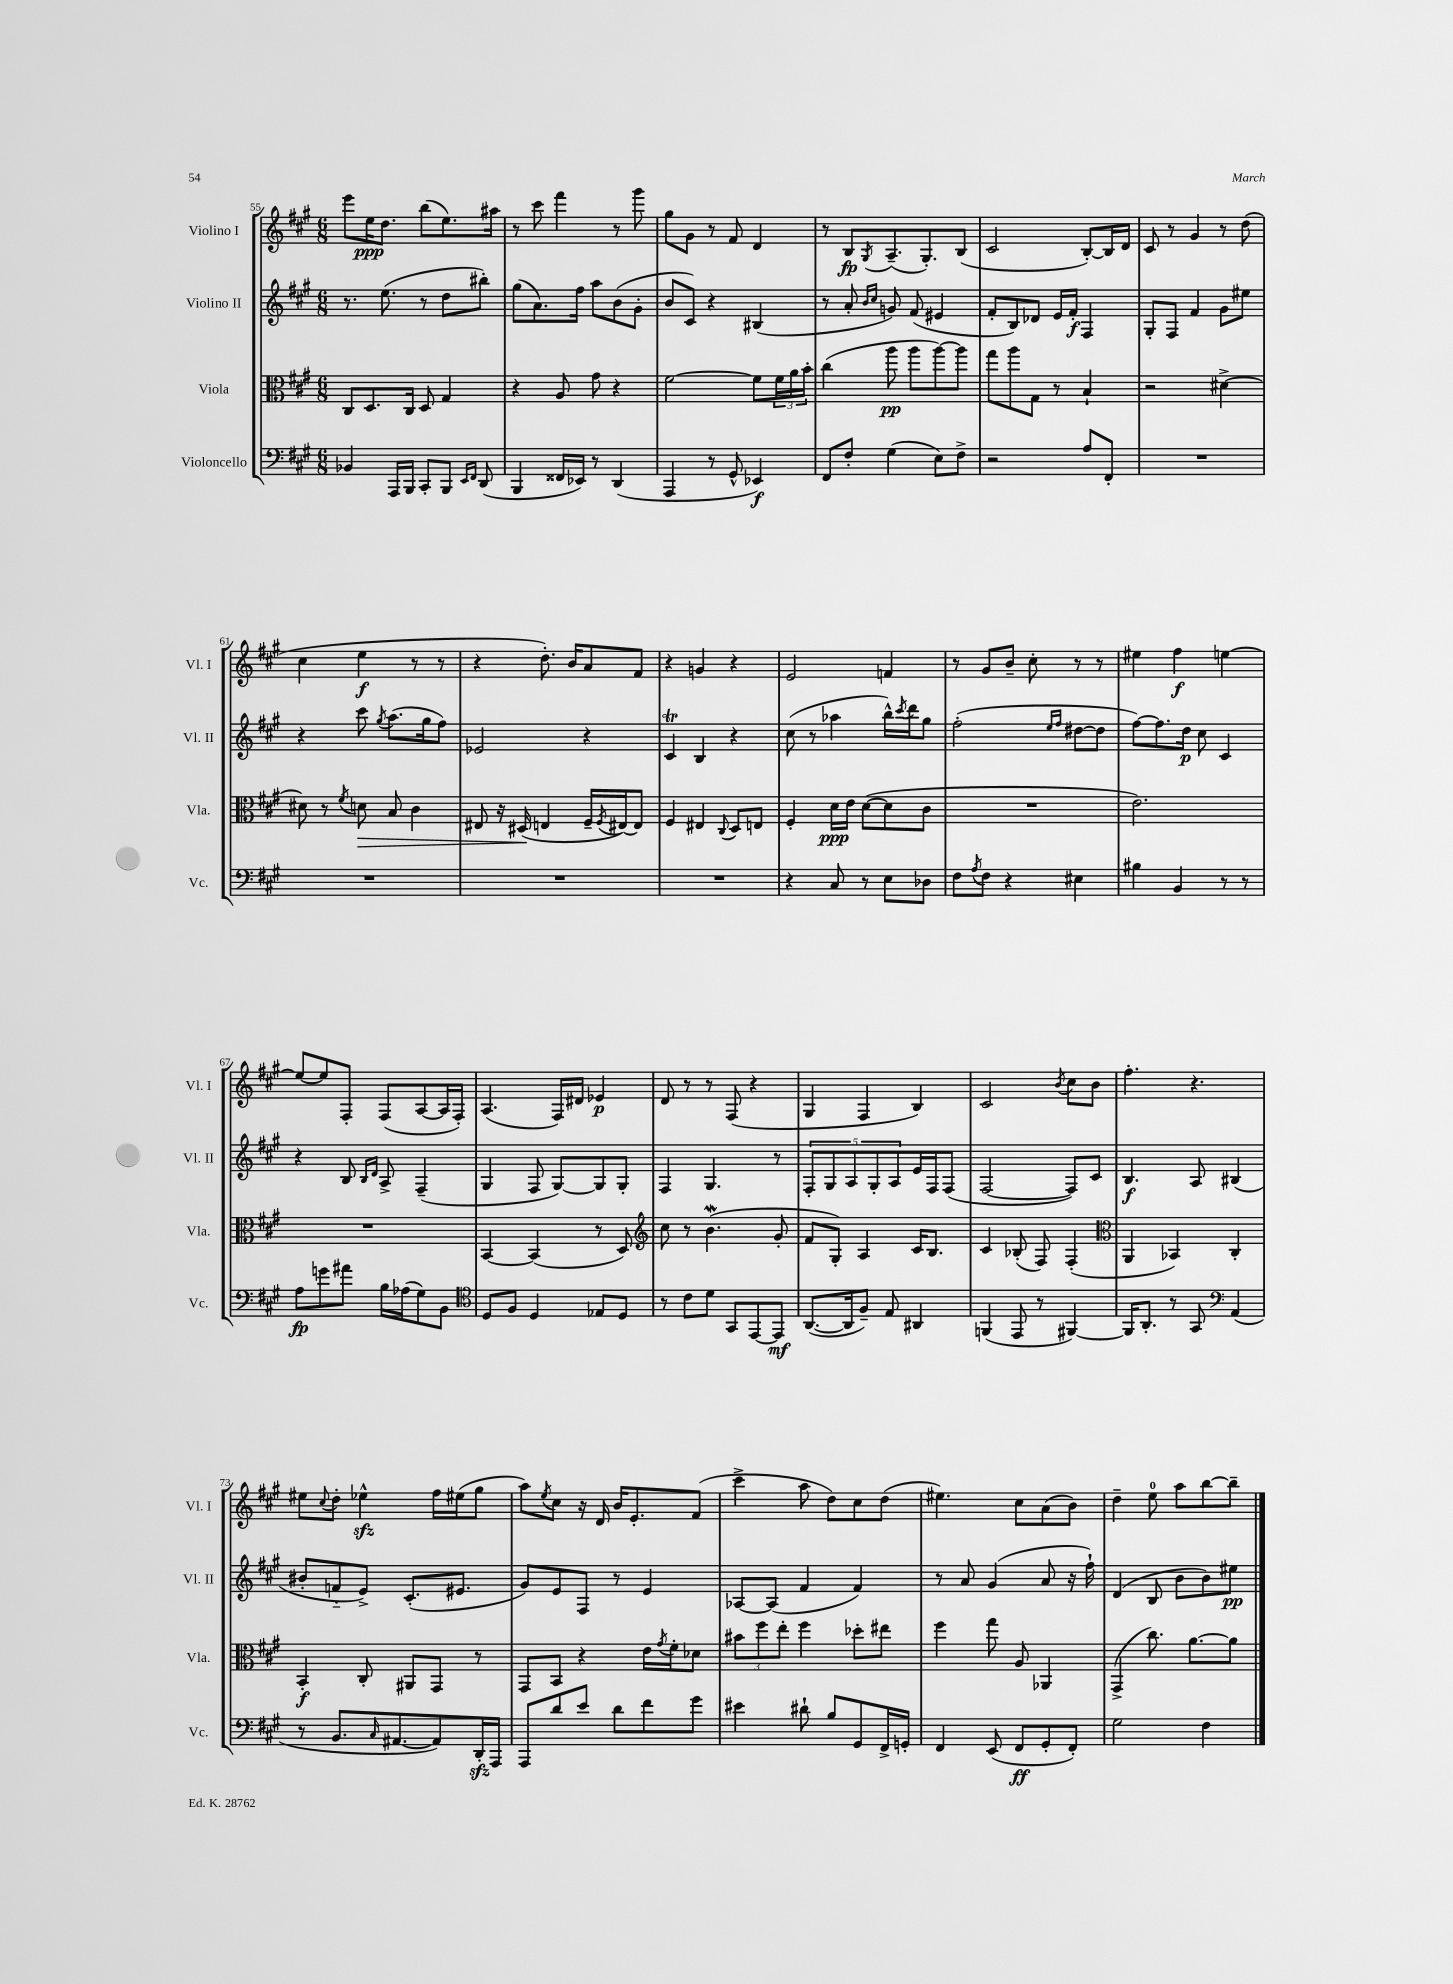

**kern	**dynam	**kern	**dynam	**kern	**dynam	**kern	**dynam
*part4	*part4	*part3	*part3	*part2	*part2	*part1	*part1
*staff4	*staff4	*staff3	*staff3	*staff2	*staff2	*staff1	*staff1
*I"Violoncello	*	*I"Viola	*	*I"Violino II	*	*I"Violino I	*
*I'Vc.	*	*I'Vla.	*	*I'Vl. II	*	*I'Vl. I	*
*clefF4	*	*clefC3	*	*clefG2	*	*clefG2	*
*k[f#c#g#]	*	*k[f#c#g#]	*	*k[f#c#g#]	*	*k[f#c#g#]	*
*M6/8	*	*M6/8	*	*M6/8	*	*M6/8	*
=55	=55	=55	=55	=55	=55	=55	=55
4BB-X/	.	8C#/L	.	8.r	.	8eee\L	.
.	.	8.D/	.	.	.	16ee\K	ppp
.	.	.	.	(8.ee\	.	8.dd\J	.
16AAA/LL	.	.	.	.	.	.	.
16BBB/JJ	.	16C#/Jk	.	.	.	.	.
8CC#'/L	.	8D/	.	8r	.	(8bb\L	.
8BBB/J	.	4G#/	.	8dd\L	.	8.ee\)	.
16qqEE/LL	.	.	.	.	.	.	.
16qqFF#/JJ	.	.	.	.	.	.	.
(8DD/	.	.	.	8bb#X'\J)	.	.	.
.	.	.	.	.	.	16aa#X\Jk	.
=56	=56	=56	=56	=56	=56	=56	=56
4BBB/	.	4r	.	(8gg#\L	.	8r	.
.	.	.	.	8.a\)	.	8ccc#\	.
16FF##X/LL	.	8A/	.	.	.	4fff#\	.
16EE-X/JJ)	.	.	.	16ff#\Jk	.	.	.
8r	.	8g#\	.	8aa\L	.	.	.
(4DD/	.	4r	.	(8b\	.	8r	.
.	.	.	.	8g#'\J	.	8ggg#\	.
=57	=57	=57	=57	=57	=57	=57	=57
4AAA/	.	[2f#\	.	8b/L	.	8gg#\L	.
.	.	.	.	8c#/J)	.	8g#\J	.
8r	.	.	.	4r	.	8r	.
8GG#^^/	.	.	.	.	.	8f#/	.
4EE-X/)	f	8f#\L]	.	(4B#X/	.	4d/	.
.	.	24f#\L	.	.	.	.	.
.	.	24a\	.	.	.	.	.
.	.	24b'\JJ	.	.	.	.	.
=58	=58	=58	=58	=58	=58	=58	=58
8FF#/L	.	(4cc#\	.	8r	.	8r	.
8F#'/J	.	.	.	8a'/	.	8B/L	fp
.	.	.	.	16qqb/LL	.	.	.
.	.	.	.	16qqcc#/JJ	.	8qG#/	.
(4G#\	.	8aa\	pp	8gn/)	.	(8.A~/	.
.	.	8aa\L	.	(8f#/	.	.	.
.	.	.	.	.	.	8.G#'/)	.
8E\L)	.	[8aa\)	.	4e#X/	.	.	.
8F#^\J	.	8aa\J]	.	.	.	(8B/J	.
=59	=59	=59	=59	=59	=59	=59	=59
2r	.	8gg#\L	.	8f#'/L	.	2c#/	.
.	.	8aa\	.	8B/)	.	.	.
.	.	8G#\J	.	8d-X/J	.	.	.
.	.	8r	.	16e/LL	.	.	.
.	.	.	.	16f#'/JJ	f	.	.
8A/L	.	4B`/	.	4F#/	.	[8B'/L)	.
8FF#'/J	.	.	.	.	.	16B/L]	.
.	.	.	.	.	.	16d/JJ	.
=60	=60	=60	=60	=60	=60	=60	=60
2.r	.	2r	.	8G#'/L	.	8c#/	.
.	.	.	.	8F#/J	.	8r	.
.	.	.	.	4f#/	.	4g#/	.
.	.	[4d#X^\	.	8g#\L	.	8r	.
.	.	.	.	8ee#X\J	.	(8dd\	.
!!LO:LB:g=z
=61	=61	=61	=61	=61	=61	=61	=61
2.r	.	8d#X\]	.	4r	.	4cc#\	.
.	.	8r	.	.	.	.	.
.	.	8qf#/	.	.	.	.	.
!	!	!	!LO:HP:b	!	!	!	!
.	.	8dn\	>	8ccc#\	.	4ee\	f
.	.	.	.	8qgg#/	.	.	.
.	.	8B/	.	(8.aa\L	.	.	.
.	.	4c#\	.	.	.	8r	.
.	.	.	.	16gg#\k	.	.	.
.	.	.	.	8ff#\J)	.	8r	.
=62	=62	=62	=62	=62	=62	=62	=62
2.r	.	8E#X/	.	2e-X/	.	4r	.
.	.	16r	.	.	.	.	.
.	.	(16D#X/	.	.	.	.	.
.	.	4En/	]	.	.	8.dd'\)	.
.	.	.	.	.	.	16b/KL	.
.	.	16F#~/LL	.	4r	.	8a/	.
.	.	8qF#/	.	.	.	.	.
.	.	[16E#X/J)	.	.	.	.	.
.	.	8E#/J]	.	.	.	8f#/J	.
=63	=63	=63	=63	=63	=63	=63	=63
2.r	.	4F#/	.	4c#t/	.	4r	.
.	.	4E#X/	.	4B/	.	4gn/	.
.	.	8qqC#/	.	.	.	.	.
.	.	8D/L	.	4r	.	4r	.
.	.	8En/J	.	.	.	.	.
=64	=64	=64	=64	=64	=64	=64	=64
4r	.	4F#'/	.	(8cc#\	.	2e/	.
.	.	.	.	8r	.	.	.
8C#/	.	16d\LL	ppp	4aa-X\	.	.	.
.	.	16e\JJ	.	.	.	.	.
8r	.	([8d\L	.	.	.	.	.
8E\L	.	8d\]	.	16bb^^\LL)	.	4fn/	.
.	.	.	.	8qccc#/	.	.	.
.	.	.	.	16ddd\J	.	.	.
8D-X\J	.	8c#\J	.	8gg#\J	.	.	.
=65	=65	=65	=65	=65	=65	=65	=65
8F#\L	.	2.r	.	(2ff#'\	.	8r	.
8qA/	.	.	.	.	.	.	.
8F#\J	.	.	.	.	.	8g#/L	.
4r	.	.	.	.	.	8b~/J	.
.	.	.	.	.	.	8cc#'\	.
.	.	.	.	16qqee/LL	.	.	.
.	.	.	.	16qqff#/JJ	.	.	.
4E#X\	.	.	.	[8dd#X\L	.	8r	.
.	.	.	.	8dd#\J]	.	8r	.
=66	=66	=66	=66	=66	=66	=66	=66
4B#X\	.	2.e\)	.	[8ff#\L)	.	4ee#X\	.
.	.	.	.	8.ff#\]	.	.	.
4BB/	.	.	.	.	.	4ff#\	f
.	.	.	.	16dd\Jk	p	.	.
.	.	.	.	8cc#\	.	.	.
8r	.	.	.	4c#/	.	[4een\	.
8r	.	.	.	.	.	.	.
!!LO:LB:g=z
=67	=67	=67	=67	=67	=67	=67	=67
8A\L	fp	2.r	.	4r	.	8ee/L_	.
8gn\	.	.	.	.	.	8ee/]	.
8a#X\J	.	.	.	8B/	.	8F#'/J	.
.	.	.	.	16qqB/LL	.	.	.
.	.	.	.	16qqd/JJ	.	.	.
16B\LL	.	.	.	8A^/	.	(8F#/L	.
(16A-X\J	.	.	.	.	.	.	.
8G#\)	.	.	.	(4F#~/	.	[8A/	.
8BB\J	.	.	.	.	.	16A/L]	.
.	.	.	.	.	.	16F#'/JJ)	.
=68	=68	=68	=68	=68	=68	=68	=68
*clefC4	*	*	*	*	*	*	*
8D/L	.	[4BB/	.	4G#/	.	(4.A/	.
8F#/J	.	.	.	.	.	.	.
4D/	.	(4BB/]	.	8F#/	.	.	.
.	.	.	.	[8G#/L)	.	16F#/LL)	.
.	.	.	.	.	.	16d#X/JJ	.
8E-X/L	.	8r	.	8G#/]	.	4e-X/	p
8D/J	.	8D/)	.	8G#'/J	.	.	.
=69	=69	=69	=69	=69	=69	=69	=69
*	*	*clefG2	*	*	*	*	*
8r	.	8cc#\	.	4F#/	.	8d/	.
8c#\L	.	8r	.	.	.	8r	.
8d\J	.	(4.bW\	.	4.G#/	.	8r	.
8GG#/L	.	.	.	.	.	(8F#/	.
[8EE/	.	.	.	.	.	4r	.
8EE/J]	mf	8g#'/	.	8r	.	.	.
=70	=70	=70	=70	=70	=70	=70	=70
([8.AA/L	.	8f#/L	.	10F#'/L	.	4G#/	.
.	.	.	.	10G#/	.	.	.
.	.	8G#'/J)	.	.	.	.	.
16AA/k]	.	.	.	.	.	.	.
.	.	.	.	10A/	.	.	.
8F#~/J)	.	4A/	.	.	.	4F#/	.
.	.	.	.	10G#'/	.	.	.
8E/	.	.	.	.	.	.	.
.	.	.	.	10A/	.	.	.
4AA#X/	.	16c#/KL	.	16e/L	.	4B/)	.
.	.	8.B/J	.	16F#/J	.	.	.
.	.	.	.	(8F#/J	.	.	.
=71	=71	=71	=71	=71	=71	=71	=71
(4FFn/	.	4c#/	.	[2F#/	.	2c#/	.
8EE/	.	(8B-X'/	.	.	.	.	.
8r	.	8F#/)	.	.	.	.	.
.	.	.	.	.	.	8qb/	.
[4FF#X/)	.	(4F#'/	.	8F#/L])	.	8cc#\L	.
.	.	.	.	8c#/J	.	8b\J	.
=72	=72	=72	=72	=72	=72	=72	=72
*	*	*clefC3	*	*	*	*	*
16FF#/KL]	.	4AA/	.	4.B/	f	4.ff#'\	.
8.AA'/J	.	.	.	.	.	.	.
8r	.	4BB-X/)	.	.	.	.	.
8GG#/	.	.	.	8A/	.	4.r	.
*clefF4	*	*	*	*	*	*	*
(4AA/	.	4C#'/	.	(4B#X/	.	.	.
!!LO:LB:g=z
=73	=73	=73	=73	=73	=73	=73	=73
8r	.	4BB'/	f	8b#X'/L	.	8ee#X\L	.
.	.	.	.	.	.	8qqcc#/	.
8.BB/L	.	.	.	8fn/	.	8dd'\J	.
.	.	8C#'/	.	8e^/J)	.	4ee-Xzz^^\	.
16qqC#/	.	.	.	.	.	.	.
[8.AA#X/	.	.	.	.	.	.	.
.	.	8AA#X/L	.	(8.c#'/L	.	.	.
8AA#/])	.	8GG#/J	.	.	.	16ff#\LL	.
.	.	.	.	8.e#X/J	.	(16ee#X\J	.
16DDzz'/L	.	8r	.	.	.	8gg#\J	.
16AAA/JJ	.	.	.	.	.	.	.
=74	=74	=74	=74	=74	=74	=74	=74
8AAA/L	.	8GG#/L	.	8g#/L)	.	8aa\L)	.
.	.	.	.	.	.	8qee/	.
8d/	.	8BB/J	.	8e/	.	8cc#\J	.
8e/J	.	4r	.	8F#/J	.	16r	.
.	.	.	.	.	.	16d/	.
8d\L	.	.	.	8r	.	16b/KL	.
.	.	.	.	.	.	8.e'/	.
8f#\	.	16e\LL	.	4e/	.	.	.
.	.	8qg#/	.	.	.	.	.
.	.	16f#'\J	.	.	.	.	.
8g#\J	.	8d-X\J	.	.	.	(8f#/J	.
=75	=75	=75	=75	=75	=75	=75	=75
4e#X\	.	12b#X\L	.	[8A-X/L	.	4ccc#^\	.
.	.	12ff#\	.	.	.	.	.
.	.	.	.	(8A-/J]	.	.	.
.	.	12ee'\J	.	.	.	.	.
8d#X`\	.	4ff#\	.	4f#/	.	8aa\	.
8B/L	.	.	.	.	.	8dd\L)	.
8GG#/	.	8dd-X'\L	.	4f#/)	.	8cc#\	.
16FF#^/L	.	8ee#X\J	.	.	.	(8dd\J	.
16GGn'/JJ	.	.	.	.	.	.	.
=76	=76	=76	=76	=76	=76	=76	=76
4FF#/	.	4ff#\	.	8r	.	4.ee#X\)	.
.	.	.	.	8a/	.	.	.
(8EE/	.	8gg#\	.	(4g#/	.	.	.
8FF#/L	ff	8A/	.	.	.	8cc#\L	.
8GG#'/	.	4AA-X/	.	8a/	.	(8a\	.
8FF#'/J)	.	.	.	16r	.	8b\J)	.
.	.	.	.	16ff#`\)	.	.	.
=77	=77	=77	=77	=77	=77	=77	=77
2G#\	.	(4GG#^/	.	(4d/	.	4dd~\	.
.	.	8.cc#\)	.	8B/	.	8ee\	.
.	.	.	.	8b\L	.	8aa\L	.
.	.	[8.a\L	.	.	.	.	.
4F#\	.	.	.	8b\)	.	[8bb\	.
.	.	8a\J]	.	8ee#X\J	pp	8bb~\J]	.
==	==	==	==	==	==	==	==
*-	*-	*-	*-	*-	*-	*-	*-
